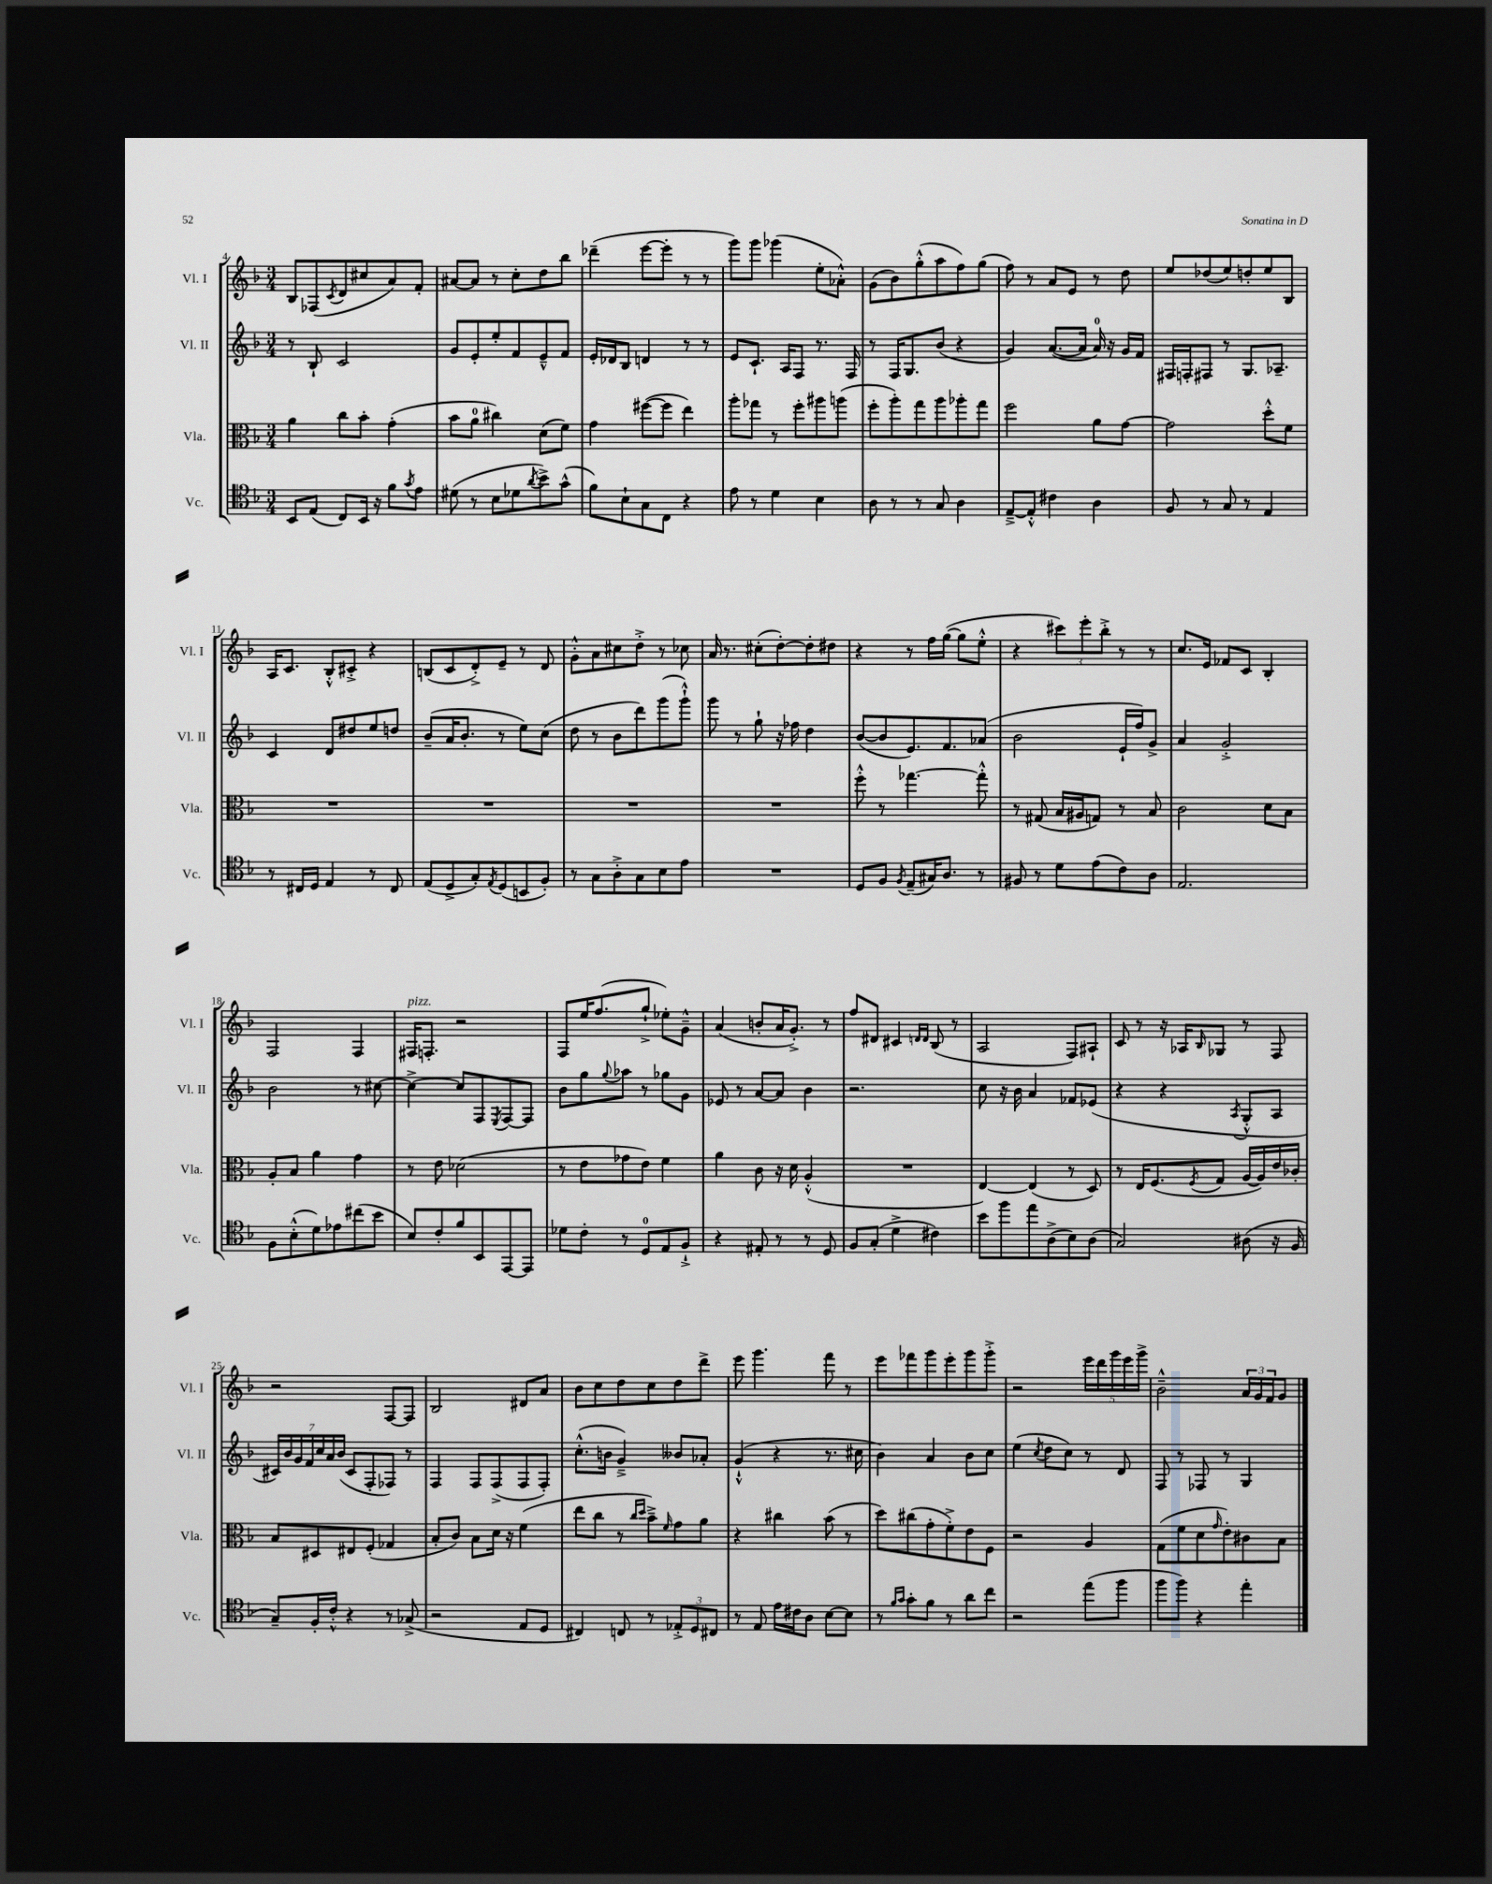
<<
\new StaffGroup <<
\new Staff = "s0" \with { instrumentName = "Vl. I" shortInstrumentName = "Vl. I" } {
    \clef treble \key f \major \numericTimeSignature \time 3/4
    bes8 fes8( \acciaccatura { c'8 } d'8 cis''8 a'8) f'8-. |
    ais'8~ ais'8 r8 c''8-. d''8 bes''8 |
    des'''4--( e'''8~ e'''8-. r8 r8 |
    g'''8) g'''8 ges'''4( e''8-. aes'8-.-^) |
    g'8( bes'8) g''8-.-^( a''8 f''8) g''8( |
    f''8) r8 a'8 e'8 r8 d''8 |
    e''8 des''8( e''8) d''8-. e''8 bes8 |
    a16 c'8. bes8-.-^ cis'8-.-> r4 |
    b8( c'8 d'8-.->) e'8-- r8 d'8 |
    g'8-.-^ a'8 cis''8 d''8-.-> r8 ces''8 |
    a'16 r8. cis''8-.( d''8~-.) d''8-. dis''8 |
    r4 r8 f''16 g''16~( g''8 e''8-.-^ |
    r4 \tuplet 3/2 { cis'''8) e'''8-. bes''8-.-> } r8 r8 |
    c''8. e'16 fes'8 c'8 bes4-. |
    f2 f4 |
    fis16^\markup { \italic "pizz." } f8.-. r2 |
    f8 e''16 f''8.( g''8-!-> ees''8-.) g'8---^ |
    a'4( b'8-. a'16 g'8.-.->) r8 |
    f''8 dis'8 cis'4 \grace { d'16 d'16 } bes8( r8 |
    a2 f8) ais8-! |
    c'8 r8 r16 aes16 \grace { bes16 } ges8 r8 f8 |
    r2 f8~ f8 |
    bes2 dis'8 a'8 |
    bes'8 c''8 d''8 c''8 d''8 d'''8-> |
    e'''8 g'''4. f'''8 r8 |
    e'''8 fes'''8 g'''8 e'''8-. g'''8 g'''8-.-> |
    r2 \tuplet 5/4 { e'''16 d'''16 g'''16 e'''16 g'''16-> } |
    bes'2---^ \tuplet 3/2 { a'16 g'16 f'16 } g'8 \bar "|." |
}
\new Staff = "s1" \with { instrumentName = "Vl. II" shortInstrumentName = "Vl. II" } {
    \clef treble \key f \major \numericTimeSignature \time 3/4
    r8 bes8-! c'2 |
    g'8 e'8-. e''8-. f'8 e'8---^ f'8 |
    e'16-. des'16 bes8 d'4 r8 r8 |
    e'8 c'8.-! a16 f8 r8. f16 |
    r8 f16 g8. bes'8( r4 |
    g'4) a'8.~( a'16 a'16-0) r16 g'16 f'16 |
    fis16 f16-. fis8 r8 g8. aes8.-- |
    c'4 d'8 dis''8 e''8 d''8 |
    bes'8--( a'16 bes'8.-. r8 e''8) c''8( |
    d''8 r8 bes'8 d'''8) g'''8( g'''8-!-^) |
    g'''8 r8 g''8-! r16 fes''16 d''4 |
    bes'8~( bes'8 e'8.) f'8. aes'8( |
    bes'2 e'16-! f''16) g'8-> |
    a'4 g'2-.-> |
    bes'2 r8 cis''8~ |
    cis''4~-> cis''8 f8 \acciaccatura { e8 } f8~ f8 |
    bes'8 g''8 \appoggiatura { g''8 } aes''8 r8 ges''8 g'8 |
    ees'8 r8 a'8~ a'8 bes'4 |
    r2. |
    c''8 r16 bes'16 a'4 fes'8 ees'8( |
    r4 r4 \acciaccatura { a8 } g8-.-^ a8 |
    \tuplet 7/4 { cis'16) bes'16 g'16 f'16 c''16 a'16 bes'16( } cis'8 f8-. fes8) r8 |
    f4 f8 f8->( f8 f8-.) |
    c''8.-.-^( b'16 g'4--->) beses'8 aes'8-. |
    g'4-!-^( r4 r8. cis''16 |
    bes'4) a'4 bes'8 c''8 |
    e''4( \acciaccatura { c''8 } d''8 c''8) r8 d'8 |
    f8 r8 fes8 r8 g4 \bar "|." |
}
\new Staff = "s2" \with { instrumentName = "Vla." shortInstrumentName = "Vla." } {
    \clef alto \key f \major \numericTimeSignature \time 3/4
    a'4 c''8 bes'8-. g'4-.( |
    bes'8 a'8-0 cis''4) d'8( f'8) |
    g'4 fis''8~( fis''8 e''4) |
    a''8-. ges''8 r8 f''8-. ais''8 a''8( |
    f''8-. a''8-.) g''8 a''8 aes''8-. g''8 |
    f''2 a'8 g'8~ |
    g'2 d''8-.-^ f'8 |
    R2. |
    R2. |
    R2. |
    R2. |
    f''8-.-^ r8 ges''4.~ ges''8-.-^ |
    r8 gis8( bes16 ais16 g8) r8 bes8 |
    c'2 d'8 bes8 |
    a8-. bes8 a'4 g'4 |
    r8 e'8 des'2( |
    r8 e'8 ges'8 e'8) f'4 |
    a'4 c'8 r16 d'16 a4-.-^( |
    R2. |
    e4~) e4( r8 d8) |
    r8 e16 f8.( \acciaccatura { f8 } g8 a16~ a16) e'16 ces'16-. |
    bes8 dis8 eis8 f8-.( ges4 |
    bes8-. c'8) bes8 d'16 r16 f'4( |
    e''8 c''8 r8 \grace { c''16 d''16 } bes'8--->) \grace { f'16 } g'8 a'8 |
    r4 cis''4 bes'8( r8 |
    d''8) cis''8( g'8-. f'8-.->) e'8 f8 |
    r2 a4 |
    g8( f'8 d'8 \grace { g'16 } e'8-.) cis'8 bes8 \bar "|." |
}
\new Staff = "s3" \with { instrumentName = "Vc." shortInstrumentName = "Vc." } {
    \clef tenor \key f \major \numericTimeSignature \time 3/4
    bes,8 e8( c8) bes,16 r16 f'8 \acciaccatura { g'8 } e'8 |
    dis'8( r8 bes8 des'8 \acciaccatura { a'8 } bes'8->) g'8-^( |
    f'8) bes8-! g8 c8 r4 |
    e'8 r8 d'4 bes4 |
    a8 r8 r8 g8 a4 |
    e8~---> e8-.-^ cis'4 a4 |
    f8 r8 g8 r8 e4 |
    r8 cis16 d16 e4 r8 cis8 |
    e8( d8-> g8-.) \acciaccatura { e8 } d8( b,8 f8-.) |
    r8 g8 a8-.-> g8 bes8 e'8 |
    R2. |
    d8 f8 \acciaccatura { f8 } e8--( gis16) a8. r8 |
    fis8 r8 d'8 e'8( c'8) a8 |
    e2. |
    f8 bes8-.-^( d'8) ees'8 cis''8( bes'8 |
    bes8) c'8-. f'8 bes,8 e,8~ e,8 |
    des'8 c'8-. r8 d8-0 e8 f8-!-> |
    r4 eis8-. r8 r8 d8 |
    f8 g8-.( d'4-> cis'4) |
    bes'8 f''8 e''8 a8->( bes8) a8( |
    g2) ais8( r16 f16 |
    g8--) f16-. c'16-.-^ r4 r8 ges8->( |
    r2 e8 d8 |
    cis4) c8 r8 \tuplet 3/2 { ees8-.-> d8 cis8 } |
    r8 e8 e'16 cis'16 a8 bes8~ bes8 |
    r8 \grace { f'16 g'16 } g'8-. f'8 r8 a'8 c''8 |
    r2 e''8( f''8 |
    f''8 f''8) r4 e''4-. \bar "|." |
}
>>
>>
\layout { \context { \Score currentBarNumber = #4 } }
